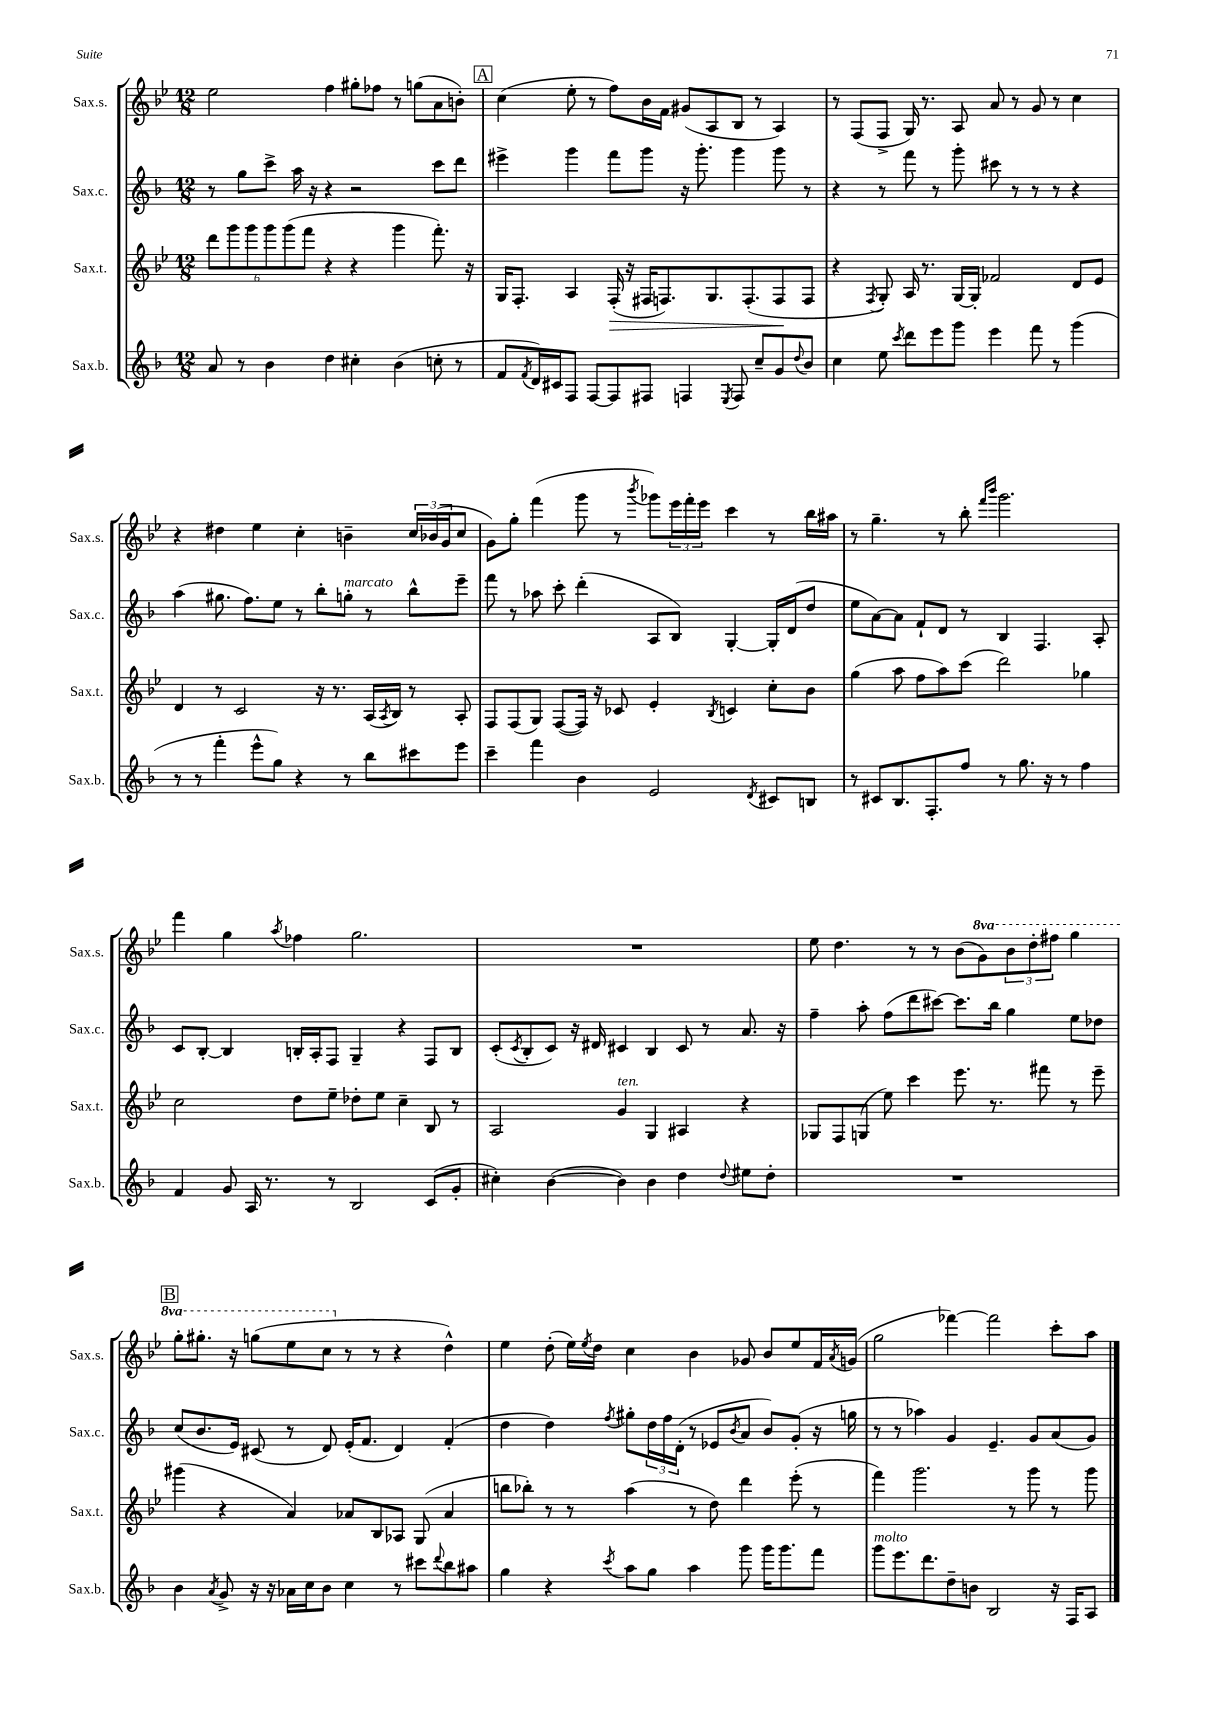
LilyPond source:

<<
\new StaffGroup <<
\new Staff = "s0" \with { instrumentName = "Sax.s." shortInstrumentName = "Sax.s." } {
    \clef treble \key bes \major \numericTimeSignature \time 12/8 \set Staff.ottavationMarkups = #ottavation-simple-ordinals
    ees''2 f''4 gis''8-. fes''8 r8 g''8( a'8 b'8-.) |
    \mark \markup { \box "A" } c''4( ees''8-. r8 f''8) bes'16 f'16 gis'8( a8 bes8 r8 a4) |
    r8 f8( f8-> g16) r8. a8 a'8 r8 g'8 r8 c''4 |
    r4 dis''4 ees''4 c''4-. b'4-- \tuplet 3/2 { c''16 bes'16( g'16 } c''8 |
    g'8) g''8-. f'''4( g'''8 r8 \acciaccatura { bes'''8 } ges'''8) \tuplet 3/2 { ees'''16 f'''16-. ees'''16 } c'''4 r8 bes''16 ais''16 |
    r8 g''4.-- r8 bes''8-. \grace { f'''16 bes'''16 } g'''2. |
    f'''4 g''4 \acciaccatura { a''8 } fes''4 g''2. |
    R1. |
    ees''8 d''4. r8 r8 bes'8( \ottava #1 g''8) \tuplet 3/2 { bes''8 d'''8-. fis'''8 } g'''4 |
    \mark \markup { \box "B" } g'''8-. gis'''8.-. r16 g'''8( ees'''8 c'''8 \ottava #0 r8 r8 r4 d''4-^) |
    ees''4 d''8-.( ees''16) \acciaccatura { ees''8 } d''16 c''4 bes'4 ges'8 bes'8 ees''8 f'16 \acciaccatura { a'8 } g'16( |
    g''2 fes'''4~) fes'''2 c'''8-. a''8 \bar "|." |
}
\new Staff = "s1" \with { instrumentName = "Sax.c." shortInstrumentName = "Sax.c." } {
    \clef treble \key f \major \numericTimeSignature \time 12/8
    r8 g''8 c'''8-> a''16 r16 r4 r2 c'''8 d'''8 |
    \mark \markup { \box "A" } eis'''4-> g'''4 f'''8 g'''8 r16 g'''8.-. g'''4 g'''8 r8 |
    r4 r8 f'''8 r8 g'''8-. cis'''8 r8 r8 r8 r4 |
    a''4( gis''8. f''8.) e''8 r8 bes''8-. g''8-.^\markup { \italic "marcato" } r8 bes''8-^ e'''8-- |
    f'''8 r8 aes''8 c'''8-. d'''4-.( a8 bes8) g4~-. g16-. d'16( d''8 |
    e''8 a'8~) a'8 f'8-! d'8 r8 bes4 f4. a8-. |
    c'8 bes8~-. bes4 b16-. a16-. f8 g4-- r4 f8 b8 |
    c'8-.( \acciaccatura { c'8 } bes8-. c'8) r16 dis'16 cis'4 bes4 cis'8 r8 a'8. r16 |
    f''4-- a''8-. f''8( d'''8 cis'''8~) cis'''8. bes''16 g''4 e''8 des''8 |
    \mark \markup { \box "B" } c''8( bes'8. e'16) cis'8( r8 d'8) e'16-.( f'8. d'4) f'4-.( |
    d''4 d''4) \acciaccatura { f''8 } gis''8-. \tuplet 3/2 { d''16 f''16 d'16-.( } r8 ees'8 \acciaccatura { bes'8 } a'8 bes'8) g'8-.( r16 g''16 |
    r8 r8 aes''4) g'4 e'4.-- g'8 a'8( g'8) \bar "|." |
}
\new Staff = "s2" \with { instrumentName = "Sax.t." shortInstrumentName = "Sax.t." } {
    \clef treble \key bes \major \numericTimeSignature \time 12/8
    \tuplet 6/4 { d'''8 g'''8 g'''8 g'''8 g'''8( f'''8 } r4 r4 g'''4 f'''8.-.) r16 |
    \mark \markup { \box "A" } g16 f8.-. a4 f16-.\>( r16 fis16 f8.) g8. f8.-.( f8\! f8 |
    r4 \acciaccatura { f8 } g8-.) a16 r8. g16~ g16-. fes'2 d'8 ees'8 |
    d'4 r8 c'2 r16 r8. a16( \acciaccatura { a8 } bes16) r8 a8-. |
    f8 f8( g8) f8~( f16) r16 ces'8 ees'4-. \acciaccatura { bes8 } c'4 c''8-. bes'8 |
    g''4( a''8 f''8 a''8) c'''8( d'''2) ges''4 |
    c''2 d''8 ees''8-- des''8-. ees''8 c''4-- bes8 r8 |
    a2 g'4^\markup { \italic "ten." } g4 ais4 r4 |
    ges8 f8 g8( ees''8) c'''4 ees'''8. r8. fis'''8 r8 ees'''8-- |
    \mark \markup { \box "B" } gis'''4( r4 a'4) aes'8 bes8 aes8 g8( aes'4 |
    b''8 bes''8-.) r8 r8 a''4( r8 d''8) d'''4 ees'''8-.( r8 |
    f'''4) g'''2. r8 g'''8 r8 g'''8 \bar "|." |
}
\new Staff = "s3" \with { instrumentName = "Sax.b." shortInstrumentName = "Sax.b." } {
    \clef treble \key f \major \numericTimeSignature \time 12/8
    a'8 r8 bes'4 d''4 cis''4-. bes'4( c''8-. r8 |
    \mark \markup { \box "A" } f'8 \acciaccatura { f'8 } d'16) cis'16 f8 f8~ f8 fis8 f4 \acciaccatura { e8 } f8 c''8-- g'8 \appoggiatura { d''8 } bes'8 |
    c''4 e''8 \acciaccatura { c'''8 } d'''8 e'''8 g'''8 e'''4 f'''8 r8 g'''4( |
    r8 r8 f'''4-. e'''8-^ g''8) r4 r8 bes''8 cis'''8 e'''8 |
    c'''4-- f'''4 bes'4 e'2 \acciaccatura { d'8 } cis'8 b8 |
    r8 cis'8 bes8. f8.-. f''8 r8 g''8. r16 r8 f''4 |
    f'4 g'8 a16 r8. r8 bes2 c'8( g'8-. |
    cis''4-.) bes'4~( bes'4) bes'4 d''4 \appoggiatura { d''8 } eis''8 d''8-. |
    R1. |
    \mark \markup { \box "B" } bes'4 \acciaccatura { a'8 } g'8-> r16 r16 aes'16 c''16 bes'8 c''4 r8 cis'''8 \appoggiatura { d'''8 } bes''8 ais''8 |
    g''4 r4 \acciaccatura { c'''8 } a''8 g''8 a''4 g'''8 g'''16 g'''8. f'''8 |
    g'''8^\markup { \italic "molto" } e'''8. d'''8. d''8-- b'8 bes2 r16 f16 a8 \bar "|." |
}
>>
>>
\layout { \context { \Score \remove "Bar_number_engraver" } }
